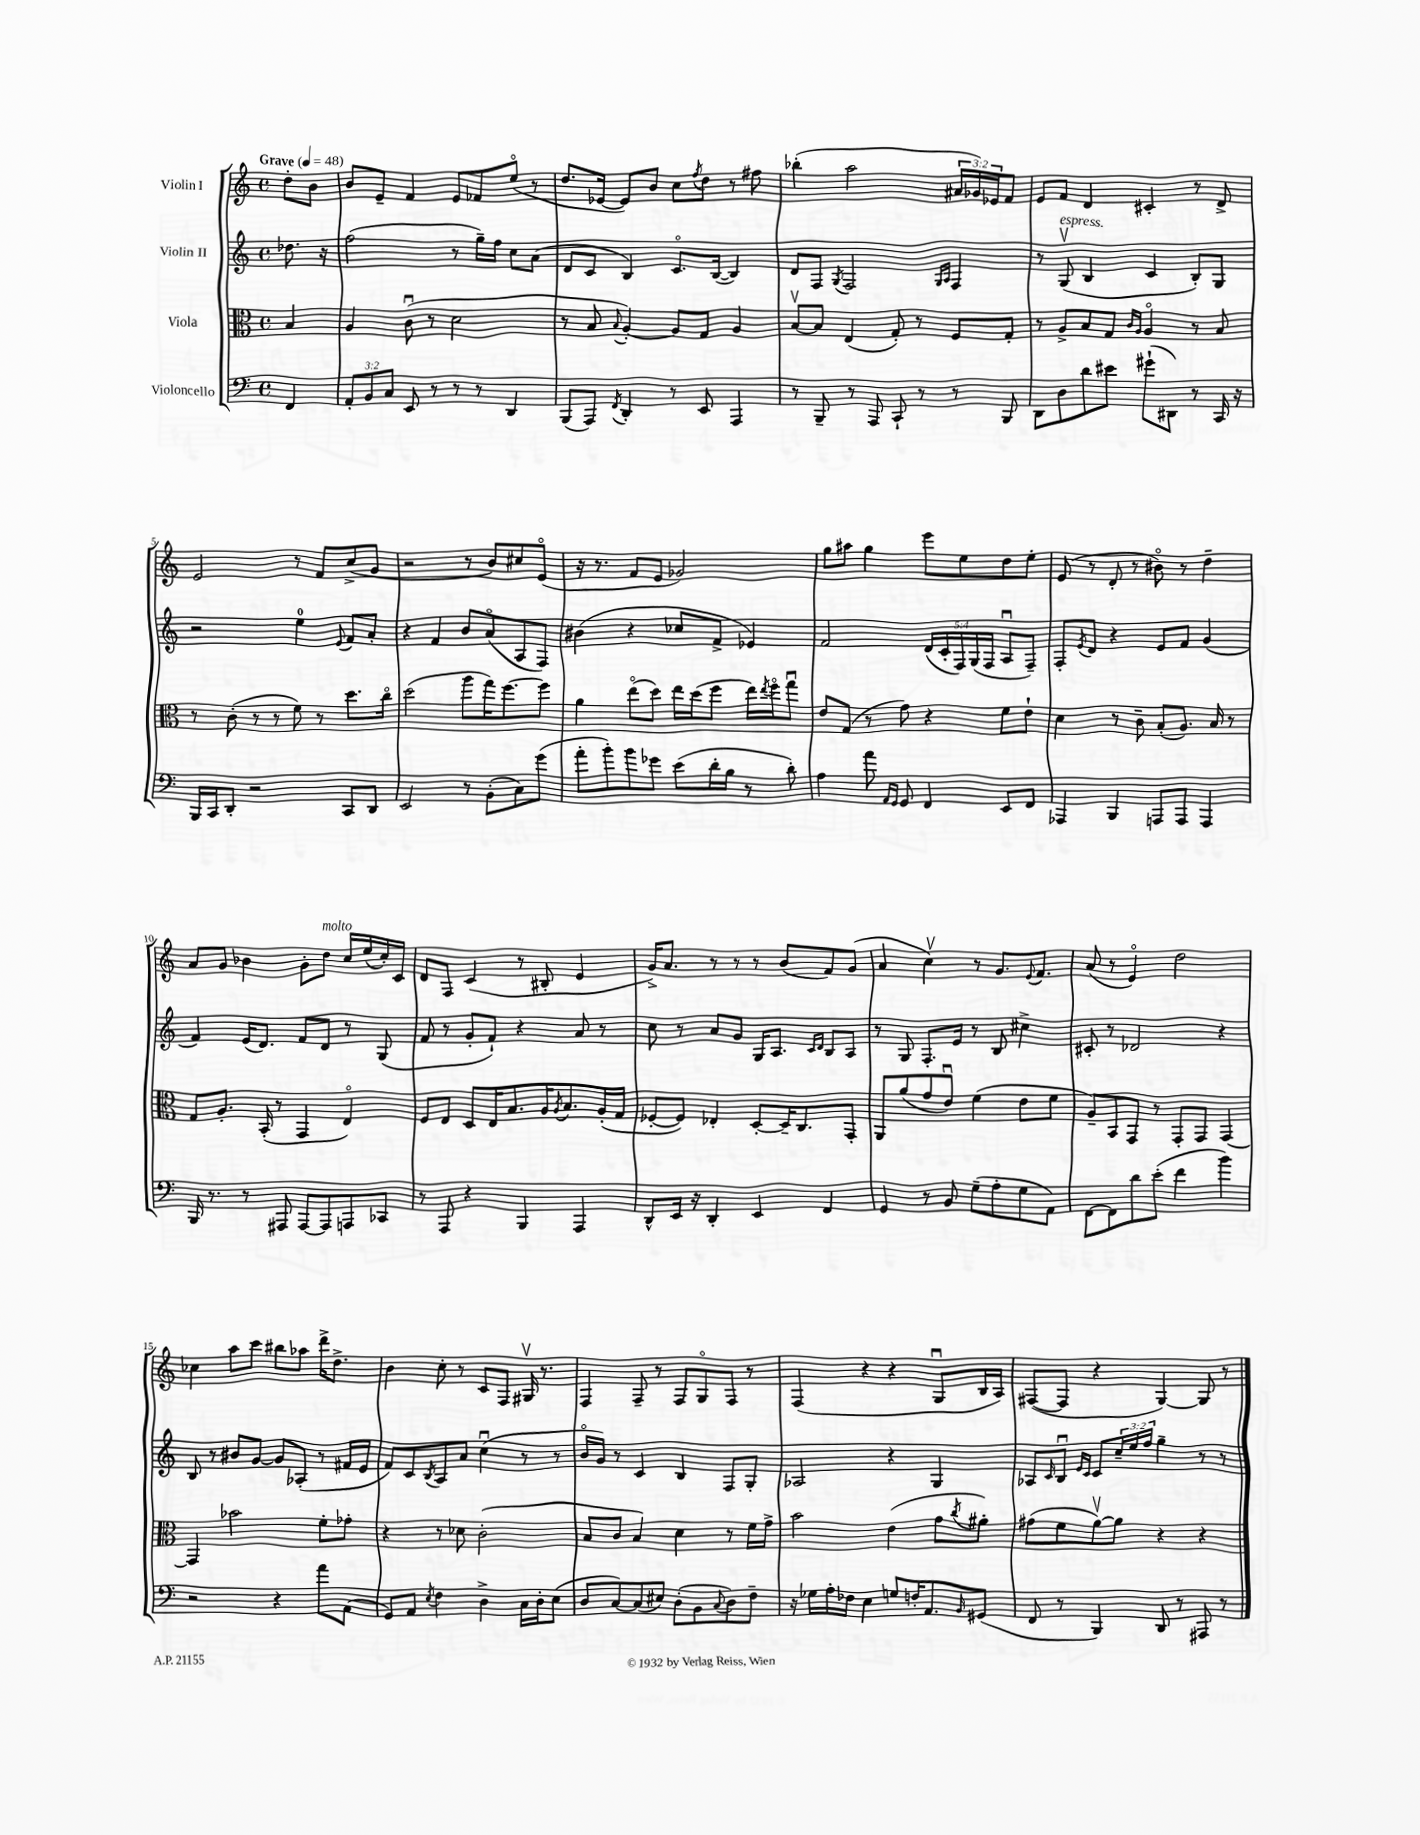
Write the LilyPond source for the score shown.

<<
\new StaffGroup <<
\new Staff = "s0" \with { instrumentName = "Violin I" } {
    \clef treble \key c \major \defaultTimeSignature \time 4/4 \override Staff.TupletNumber.text = #tuplet-number::calc-fraction-text \partial 4 \tempo "Grave" 4 = 48
    d''8-. b'8 |
    b'8 e'8-- f'4 e'8 fes'8 e''8\flageolet( r8 |
    d''8. ees'16~ ees'8) b'8 c''8 \acciaccatura { f''8 } d''8 r8 fis''8 |
    bes''4-.( a''2 \tuplet 3/2 { ais'16 ges'16) ees'16 } f'8 |
    e'8 f'8 d'4 cis'4-. r8 d'8-> |
    e'2 r8 f'8 c''8->( g'8 |
    r2 r8 b'8) cis''8 e'8\flageolet( |
    r16 r8. f'8 e'8 ges'2) |
    g''8 ais''8 g''4 e'''8 e''8 d''8 e''8-. |
    e'8( r8 d'8-. r8 bis'8\flageolet) r8 d''4-- |
    a'8 g'8 bes'4 g'8-. d''8^\markup { \italic "molto" } c''16 e''16( c''16-.) c'16 |
    d'8 f8 c'4( r8 bis8-. e'4 |
    g'16->) a'8. r8 r8 r8 b'8( f'8) g'8( |
    a'4 c''4\upbow) r8 g'8. \appoggiatura { e'8 } f'8. |
    a'8( r8 e'4\flageolet) d''2 |
    ces''4 a''8 c'''8 bis''8 aes''8 d'''16-> d''8.-> |
    b'4 c''8-. r8 c'8 f8 gis16\upbow r8. |
    f4 f8-- r8 f8 g8\flageolet f8 r8 |
    f4( r4 r4 g8\downbow b16 a16) |
    fis8~( fis8 r4 g4~) g8 r8 \bar "|." |
}
\new Staff = "s1" \with { instrumentName = "Violin II" } {
    \clef treble \key c \major \defaultTimeSignature \time 4/4 \override Staff.TupletNumber.text = #tuplet-number::calc-fraction-text \partial 4
    des''8. r16 |
    f''2( r8 g''16--) f''16 c''8 a'8( |
    d'8 c'8 b4) c'8.\flageolet b16~( b4) |
    d'8 f8 \acciaccatura { g8 } f2 \grace { g16 a16 } f4 |
    r8 g8\upbow^\markup { \italic "espress." }( b4 c'4 b8-.) g8 |
    r2 e''4-0 \appoggiatura { e'8 } f'8 a'8-. |
    r4 f'4 b'8 a'8\flageolet( a8 f8) |
    bis'4( r4 ces''8 f'8-> ees'4) |
    f'2 \tuplet 5/4 { d'16( c'16-. f16) g16( f16 } a8\downbow f8--) |
    f8-. \acciaccatura { e'8 } d'8 r4 e'8 f'8 g'4( |
    f'4) e'16( d'8.) f'8 d'8 r8 g8( |
    f'8 r8 g'8-. f'8-!) r4 a'8 r8 |
    c''8 r8 a'8 g'8 g16 a8. \grace { c'16 d'16 } b8 a8 |
    r8 g8 f8.-. e'16 r8 b8 cis''4-> |
    cis'8-. r8 des'2 r4 |
    b8 r8 bis'8 g'8~ g'8 aes8-.( r8 fis'16 e'16 |
    f'8) c'8 \acciaccatura { b8 } a8 a'8 c''4\downbow( r8 r8 |
    b'16\flageolet g'16) r8 c'4 b4 f8 g8-. |
    aes2 r4 g4 |
    aes8 \grace { c'16 } b8\downbow \grace { e'16 c'16 } c'8 \tuplet 3/2 { c''16-- e''16 f''16 } g''4-- r8 r8 \bar "|." |
}
\new Staff = "s2" \with { instrumentName = "Viola" } {
    \clef alto \key c \major \defaultTimeSignature \time 4/4 \partial 4
    b4 |
    a4 c'8\downbow( r8 d'2 |
    r8 b8 \appoggiatura { b8 } a4~-.) a8 g8 a4 |
    b8~\upbow b8 e4( g8-.) r8 f8 g8-. |
    r8 a8-> b8 g8 \grace { c'16 a16 } a4\flageolet r8 b8 |
    r8 c'8-.( r8 r8 f'8) r8 d''8. c''16\flageolet |
    d''2( a''8 g''16) f''8.~ f''8 |
    a'4 e''8\flageolet( d''8) e''16 d''16( f''8 e''16) \acciaccatura { e''8 } f''16\flageolet g''8\downbow |
    e'8 g8( r8 g'8) r4 f'8 e'8-! |
    d'4 r8 c'8-- b8-.( a8.) b16 r8 |
    g8 a8.-. b,16-.( r8 g,4 e4\flageolet) |
    f8 e8 d8 e16 b8. a16 \acciaccatura { a8 } b8. a16-.( g16 |
    fes8~-. fes8) ees4-. d8~-. d16-- c8. g,8-. |
    a,8 a'8( g'8 e'8\downbow) f'4( e'8 f'8 |
    a8--) b,8 g,8 r8 g,8-. g,8 g,4~ |
    g,4 bes'2 f'8-. ges'8-. |
    r4 r8 des'8 c'2-.( |
    b8 c'8 b4) d'4 r8 f'16 g'16-> |
    b'2 e'4( g'8 \acciaccatura { c''8 } ais'8-.) |
    gis'8( f'8 a'8~\upbow) a'8 r4 r4 \bar "|." |
}
\new Staff = "s3" \with { instrumentName = "Violoncello" } {
    \clef bass \key c \major \defaultTimeSignature \time 4/4 \override Staff.TupletNumber.text = #tuplet-number::calc-fraction-text \partial 4
    f,4 |
    \tuplet 3/2 { a,8-. b,8 c8 } e,8 r8 r8 r8 d,4 |
    b,,8( a,,8) \acciaccatura { f,8 } d,4-. r8 e,8 a,,4 |
    r8 b,,8-- r8 a,,8 c,8-! r8 r8 b,,8 |
    d,8 d8 d'8 eis'8 gis'8-!( dis,8) r8 c,16 r16 |
    b,,16 c,16 d,8-. r2 c,8 d,8 |
    e,2 r8 b,8-.( c8) g'8( |
    a'8-. b'8-.) b'8 ges'8 e'8( d'16-. b16 r8 d'8-.) |
    a4 a'8 \grace { a,16 g,16 } g,8 f,4 e,8 f,8 |
    aes,,4 b,,4 a,,8 a,,8 a,,4 |
    b,,16 r8. r8 ais,,8 ais,,8~ ais,,8 a,,8 ces,8 |
    r8 a,,8 r4 b,,4 a,,4 |
    d,8-^ e,16 r16 d,4-. e,4 f,4 |
    g,4 r8 b,8 g8--( a8-. g8 a,8) |
    f,8~ f,8 d'8 e'8-.( f'4 b'4) |
    r2 r4 a'8 a,8( |
    g,8) a,8 \acciaccatura { e8 } f4 d4-> c16 d16-. e8( |
    d8 c8~) c8( eis8) d8-.( b,8 \appoggiatura { c8 } d8) f8-- |
    r16 ges16 a16-. fes16 e4 g8 f16-. a,8. \grace { b,16 } gis,8( |
    f,8 r8 b,,4) d,8 r8 ais,,8 r8 \bar "|." |
}
>>
>>
